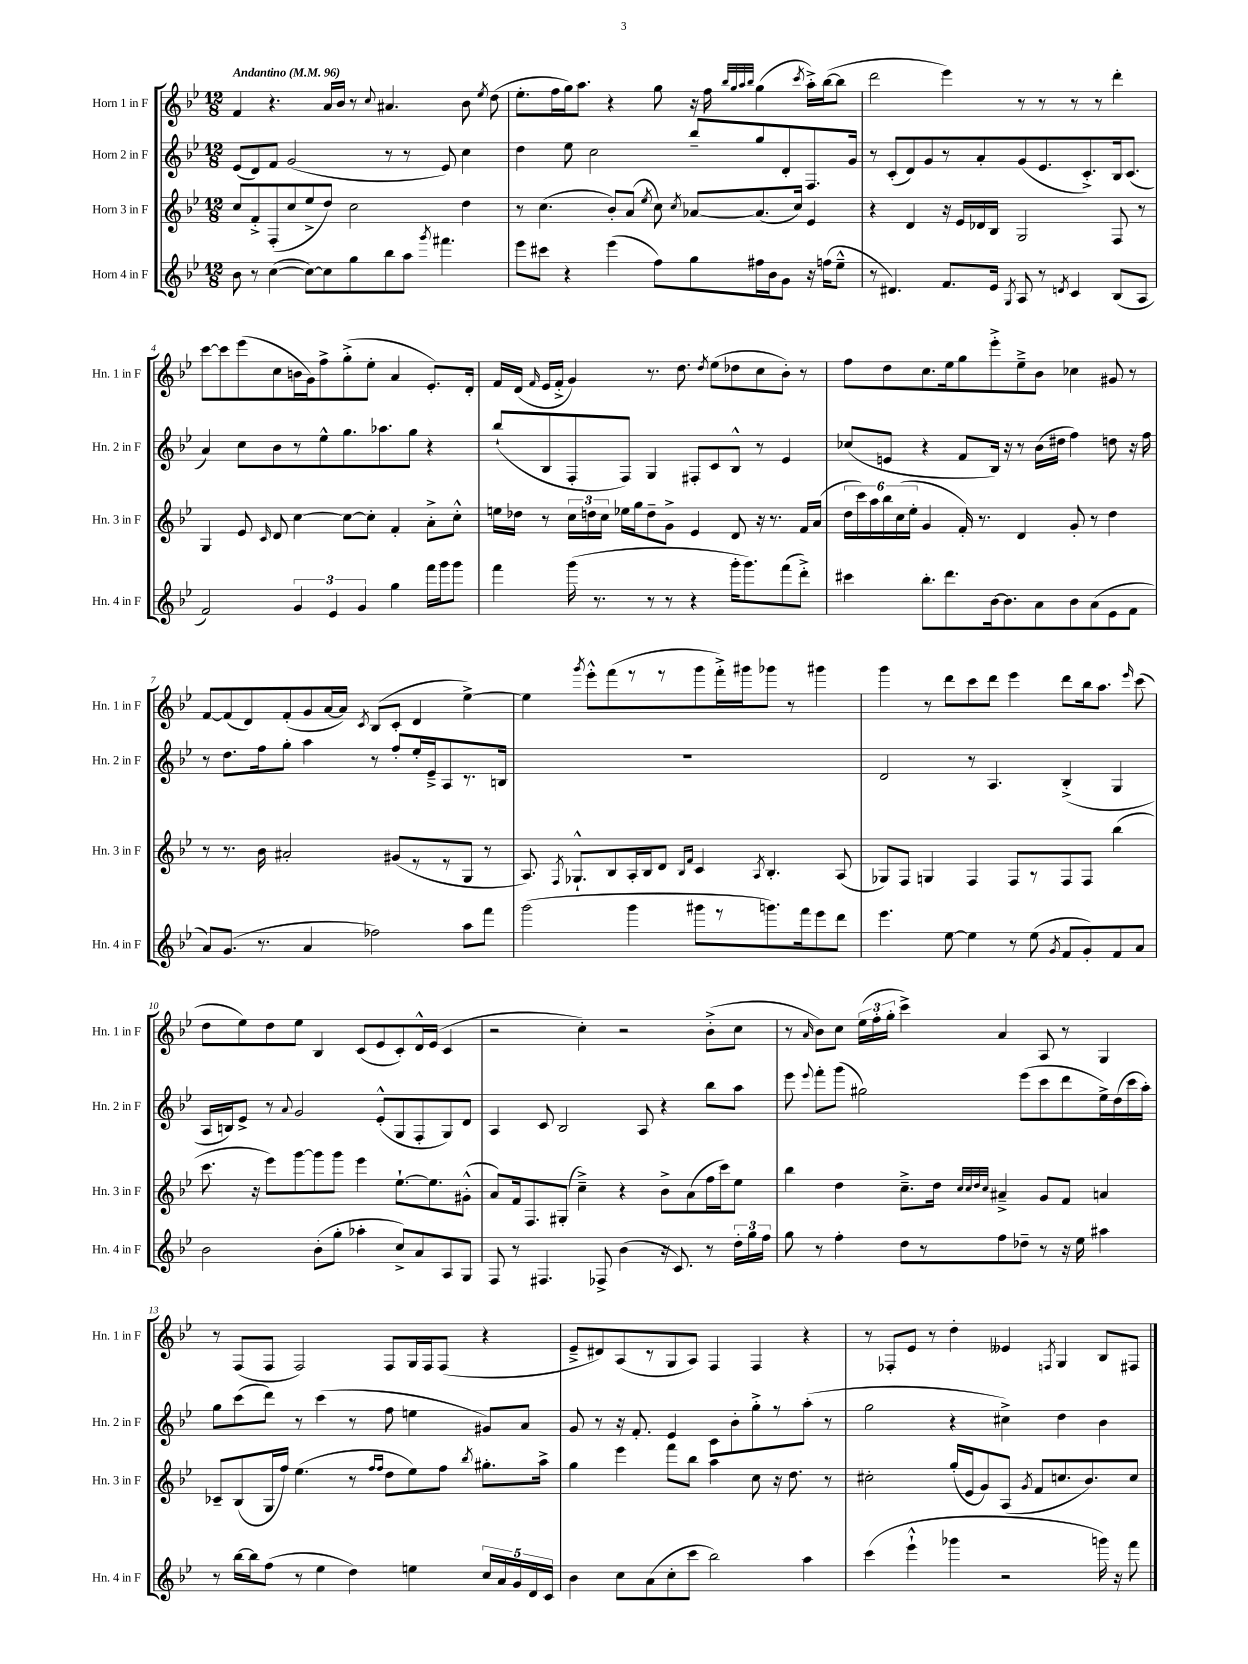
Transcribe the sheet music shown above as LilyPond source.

<<
\new StaffGroup <<
\new Staff = "s0" \with { instrumentName = "Horn 1 in F" shortInstrumentName = "Hn. 1 in F" } {
    \clef treble \key bes \major \numericTimeSignature \time 12/8 \tempo "Andantino" 4 = 96
    \autoBeamOff f'4 r4. a'16[ bes'16] r8 \appoggiatura { c''8 } ais'4. bes'8 \acciaccatura { ees''8 } d''8( |
    ees''8.[-. f''16 g''16) a''8.] r4 g''8 r16 f''16 \grace { bes''32[ g''32 a''32 bes''32] } g''4( \acciaccatura { c'''8 } a''16[-.->) bes''16~( bes''8] |
    d'''2 ees'''4) r8 r8 r8 r8 d'''4-. |
    c'''8[~ c'''8 ees'''8( c''8 b'16 g'16) f''8-> g''8-.->( ees''8]-. a'4 ees'8.[-.) d'16]-. |
    f'16[ d'16]( \grace { f'16 } ees'16[ f'16]-.-> g'4) r8. d''8. \acciaccatura { d''8 } ees''8[( des''8 c''8 bes'8]-.) r8 |
    f''8[ d''8 c''8. ees''16 g''8 ees'''8-.-> ees''8---> bes'8] ces''4 gis'8 r8 |
    f'8[~ f'8( d'8) f'8-.( g'8 a'16~ a'16]) \acciaccatura { c'8 } bes8[( c'8]-. d'4 ees''4~->) |
    ees''4 \acciaccatura { g'''8 } ees'''8[-.-^ f'''8( r8 r8 g'''8 f'''16-.->) gis'''16 ges'''8] r8 gis'''4 |
    g'''4 r8 d'''8[ c'''8 d'''8] ees'''4 d'''8[ bes''16 a''8.] \grace { ees'''16 } c'''8( |
    d''8[ ees''8) d''8 ees''8] bes4 c'8[( ees'8 c'8-.) d'16-^ ees'16]( c'4 |
    r2 c''4-.) r2 bes'8[-.->( c''8] |
    r8 \grace { a'16 } bes'8[) c''8] \tuplet 3/2 { ees''16[( f''16-. g''16]-. } c'''4->) a'4 a8 r8 g4 |
    r8 f8[( f8] f2) f8[ g16 f16 f8]( r4 |
    ees'8[---> dis'8) a8( r8 g8 a8]) f4 f4 r4 |
    r8 fes8[-. ees'8] r8 d''4-. eeses'4 \acciaccatura { f8 } g4 bes8[ fis8] \bar "|." |
}
\new Staff = "s1" \with { instrumentName = "Horn 2 in F" shortInstrumentName = "Hn. 2 in F" } {
    \clef treble \key bes \major \numericTimeSignature \time 12/8
    \autoBeamOff ees'8[( d'8) f'8] g'2( r8 r8 ees'8) c''4 |
    d''4 ees''8 c''2 bes''8[-- g''8 d'8-. f8. g'16] |
    r8 c'8[-.( d'8) g'8 r8 a'8-. g'8( ees'8. c'8.-.->) bes16 c'8.]( |
    a'4) c''8[ bes'8 r8 ees''8-^ g''8. aes''8. g''8] r4 |
    bes''8[-!( bes8 f8-. f8]) g4 fis8[-. c'8 bes8]-^ r8 ees'4 |
    ces''8[( e'8] r4 f'8[ bes16]) r16 r8 bes'16[( dis''16] f''4) d''8 r16 f''16 |
    r8 d''8.[ f''16 g''8]-. a''4 r8 f''8[-. ees''16-. ees'16---> a8 r8. b16] |
    R1. |
    d'2 r8 a4. bes4-.->( g4 |
    a16[ b16) ees'8]-> r8 \appoggiatura { a'8 } g'2 ees'8[-.-^( g8 f8-. g8) d'8] |
    a4 c'8 bes2 a8 r4 bes''8[ a''8] |
    ees'''8 \appoggiatura { ees'''8 } f'''8[-. g'''8]( gis''2) ees'''8[( c'''8 d'''8 ees''16->) d''16( c'''16 a''16]-.) |
    g''8[ c'''8( d'''8]) r8 c'''4( r8 f''8 e''4 gis'8[) a'8] |
    g'8 r8 r16 f'8.-. ees'4 c'8[ bes'8-. g''8-.-> r8 a''8]-.( r8 |
    g''2 r4 cis''4->) d''4 bes'4 \bar "|." |
}
\new Staff = "s2" \with { instrumentName = "Horn 3 in F" shortInstrumentName = "Hn. 3 in F" } {
    \clef treble \key bes \major \numericTimeSignature \time 12/8
    \autoBeamOff c''8[ f'8-.-> f8-.( c''8 ees''8-> d''8]) c''2 d''4 |
    r8 c''4.( bes'8[-.) a'8]( \acciaccatura { ees''8 } c''8) \acciaccatura { c''8 } aes'8[~ aes'8.( c''16]) ees'4 |
    r4 d'4 r16 ees'16[ des'16 bes16] g2 f8 r8 |
    g4 ees'8 \grace { c'16 } d'8 c''4~ c''8[~ c''8]-. f'4-. a'8[-.-> c''8]-.-^ |
    e''16[ des''16] r8 \tuplet 3/2 { c''16[ d''16 c''16] } ees''16[ g''16 d''8-- g'8]-> ees'4 d'8 r16 r8. f'16[ a'16]( |
    \tuplet 6/4 { d''16[ c'''16) a''16 bes''16 c''16( ees''16]-. } g'4 f'16-.) r8. d'4 g'8-. r8 d''4 |
    r8 r8. bes'16 ais'2-. gis'8[( r8 r8 g8] r8 |
    a8.) \acciaccatura { f8 } ges8.[-!-^ bes8 a16-. bes16 d'8] \grace { bes16[ f'16] } c'4 \acciaccatura { a8 } bes4.-. a8( |
    ges8[) f8] g4 f4 f8[ r8 f8 f8] bes''4( |
    c'''8. r16 ees'''8[) g'''8~ g'''8 g'''8] ees'''4 ees''8.[~-! ees''8. gis'8]-.-^( |
    a'8[) f'16 f8. gis8]-.( c''4--->) r4 bes'8[-> a'8( f''16 c'''16) ees''8] |
    bes''4 d''4 c''8.[---> d''16] \grace { c''32[ c''32 d''32 c''32] } ais'4---> g'8[ f'8] a'4 |
    ces'8[-- bes8( g16 f''16]) ees''4.( r8 \grace { f''16[ f''16] } d''8[ ees''8) f''8] \acciaccatura { bes''8 } gis''8.[-. a''16]-> |
    g''4 ees'''4 f'''8[ bes''8] a''4 c''8 r16 d''8. r8 |
    cis''2-. g''16[-.( ees'16 g'8) a8]( \acciaccatura { g'8 } f'8[ c''8. bes'8.) c''8] \bar "|." |
}
\new Staff = "s3" \with { instrumentName = "Horn 4 in F" shortInstrumentName = "Hn. 4 in F" } {
    \clef treble \key bes \major \numericTimeSignature \time 12/8
    \autoBeamOff bes'8 r8 c''4~( c''8[~) c''8 g''8 bes''8 a''8] \acciaccatura { g'''8 } fis'''4. |
    ees'''8[ cis'''8] r4 ees'''4( f''8[) g''8 fis''16 bes'16 g'8] r16 f''16[( ees''8]---^ |
    r8 dis'4.) f'8.[ ees'16] \acciaccatura { g8 } a8 r8 \acciaccatura { d'8 } c'4 bes8[( a8] |
    f'2) \tuplet 3/2 { g'4 ees'4 g'4 } g''4 f'''16[ g'''16 g'''8] |
    f'''4 g'''16( r8. r8 r8 r4 g'''16[-. g'''8.) f'''8( d'''8]-.->) |
    cis'''4 bes''8.[-. d'''8. bes'16~ bes'8. a'8 bes'8 a'8( ees'8 f'8] |
    a'8[) g'8.]( r8. a'4 fes''2) a''8[ f'''8] |
    g'''2( g'''4 gis'''8[ r8 g'''8.) f'''16 ees'''8 d'''8] |
    ees'''4. ees''8~ ees''4 r8 ees''8( \acciaccatura { g'8 } f'8[ g'8-.) f'8 a'8] |
    bes'2 bes'8[-.( g''8]-. aes''4-. c''8[->) a'8 a8 g8] |
    f8 r8 fis4. fes8-> bes'4( r16 c'8.) r8 \tuplet 3/2 { d''16[-. g''16 f''16] } |
    g''8 r8 f''4-. d''8[ r8 f''8 des''8]-- r8 r16 ees''16 ais''4 |
    r8 bes''16[~ bes''16 f''8]( r8 ees''4 d''4) e''4 \tuplet 5/4 { c''16[ a'16 g'16 d'16 c'16] } |
    bes'4 c''8[ a'8( c''8-. c'''8] bes''2) a''4 |
    c'''4( ees'''4-!-^ ges'''4 r2 g'''16) r16 f'''8 \bar "|." |
}
>>
>>
